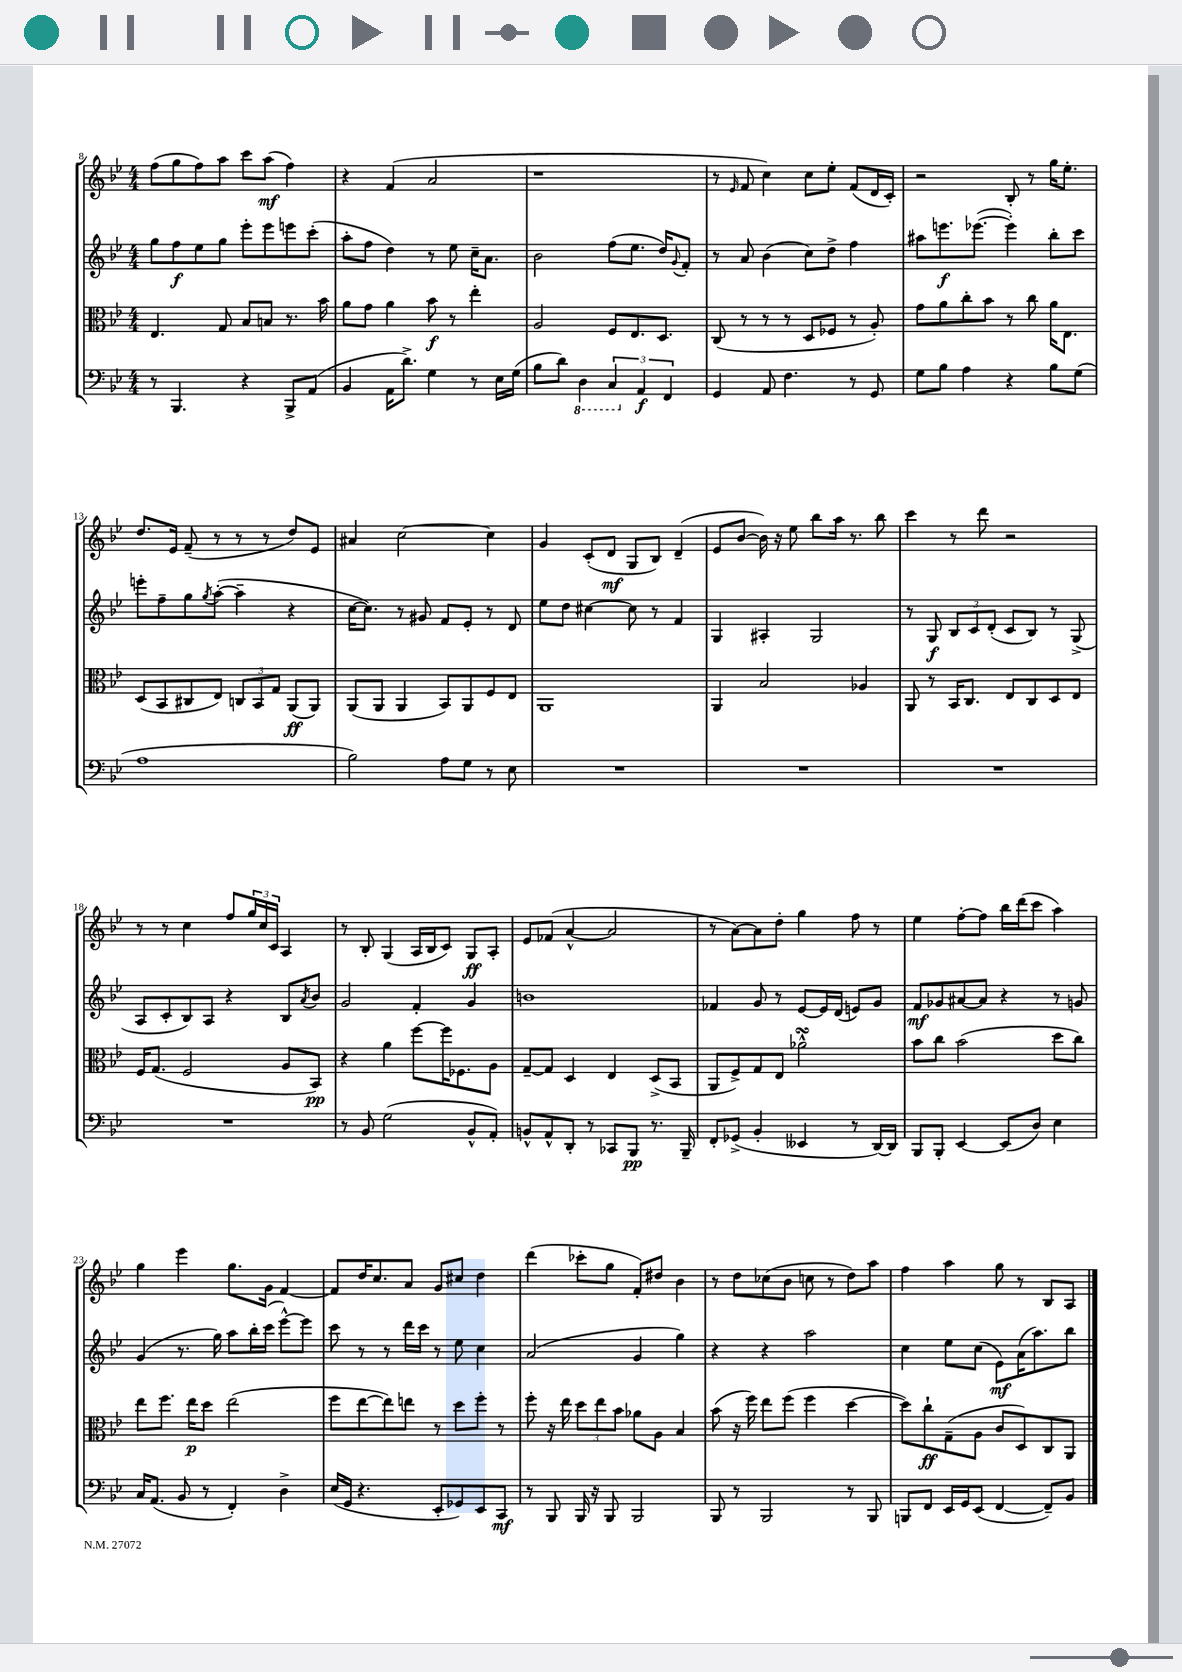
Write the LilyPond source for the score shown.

<<
\new StaffGroup <<
\new Staff = "s0" {
    \clef treble \key bes \major \numericTimeSignature \time 4/4
    f''8( g''8 f''8) a''8 c'''8 a''8\mf( f''4) |
    r4 f'4( a'2 |
    r1 |
    r8 \grace { ees'16 } f'8 c''4) c''8 ees''8-. f'8( d'16 c'16-.) |
    r2 bes8-. r8 g''16 ees''8.-. |
    d''8. ees'16 f'8--( r8 r8 r8 d''8) ees'8 |
    ais'4 c''2~ c''4 |
    g'4 c'8-.( d'8\mf g8 bes8) d'4--( |
    ees'8 bes'8~ bes'16) r16 ees''8 bes''8 a''16 r8. bes''8 |
    c'''4 r8 d'''8 r2 |
    r8 r8 c''4 f''8 \tuplet 3/2 { g''16 c''16 c'16 } a4 |
    r8 bes8-. g4( a16 bes16 c'8) g8\ff a8-. |
    ees'8 fes'8( a'4~-^ a'2 |
    r8 a'8~) a'8 d''8-. g''4 f''8 r8 |
    ees''4 f''8~-. f''8 bes''16 d'''16( c'''8 a''4) |
    g''4 ees'''4 g''8. g'16 f'4~ |
    f'8 d''16 c''8. a'8 g'8 cis''8 d''4 |
    d'''4( ces'''8-. g''8 f'8-.) dis''8 bes'4 |
    r8 d''8 ces''8( bes'8 c''8 r8 d''8) a''8 |
    f''4 a''4 g''8 r8 bes8 a8 \bar "|." |
}
\new Staff = "s1" {
    \clef treble \key bes \major \numericTimeSignature \time 4/4
    g''8 f''8\f ees''8 g''8 ees'''8-. ees'''8 e'''8 c'''8-.( |
    a''8-. f''8 d''4) r8 ees''8 c''16-- a'8. |
    bes'2 f''8( ees''8. d''16) \appoggiatura { g'8 } f'8-. |
    r8 a'8 bes'4( c''8) d''8-> f''4 |
    ais''8 e'''8.\f ees'''8.~( ees'''4-.) bes''8-. c'''8 |
    e'''8-. f''8-- g''8 \acciaccatura { g''8 } a''8~-.( a''4-- r4 |
    c''16~ c''8.) r8 gis'8 f'8 ees'8-. r8 d'8 |
    ees''8 d''8 cis''4~ cis''8 r8 f'4 |
    g4 ais4-. g2 |
    r8 g8\f \tuplet 3/2 { bes8 c'8 d'8-.( } c'8 bes8) r8 g8->( |
    a8 c'8-. bes8) a8 r4 bes8 \acciaccatura { a'8 } bes'8 |
    g'2 f'4-. g'4 |
    b'1 |
    fes'4 g'8 r8 ees'8~ ees'16 d'16( e'8) g'8 |
    f'8\mf ges'8 ais'8~ ais'8 r4 r8 g'8 |
    g'4( r8. g''16) a''8 bes''16-. c'''16( ees'''8~-^) ees'''8 |
    c'''8 r8 r8 d'''16 c'''16 r8 ees''8 c''4 |
    a'2( g'4 g''4) |
    r4 r4 a''2 |
    c''4 ees''8 c''8( ees'8\mf) a'16( a''8.) bes''8 \bar "|." |
}
\new Staff = "s2" {
    \clef alto \key bes \major \numericTimeSignature \time 4/4
    ees4. g8 bes8 b8 r8. bes'16 |
    a'8 g'8 a'4 bes'8\f r8 ees''4-. |
    a2 f8 ees8. d8. |
    c8( r8 r8 r8 d8 fes8 r8 a8-.) |
    g'8 a'8 c''8-. bes'8 r8 c''8 a'16 ees8. |
    d8( bes,8 cis8 ees8) \tuplet 3/2 { c8 bes,8 g8 } a,8\ff( a,8) |
    a,8( a,8 a,4 bes,8) a,8 f8 ees8 |
    a,1 |
    a,4 bes2 aes4 |
    a,8 r8 bes,16 c8. ees8 c8 d8 ees8 |
    f16 g8.( f2 a8 bes,8\pp) |
    r4 a'4 f''8~ f''16 fes8. a8 |
    g8~-- g8 d4 ees4 d8->( bes,8 |
    a,8 f8->) g8 ees8 aes'2-^\turn |
    bes'8 c''8 bes'2( d''8 c''8) |
    ees''8 f''8. ees''16\p d''8 ees''2( |
    f''8 ees''8~ ees''8) e''8 r8 d''8 f''8-. r8 |
    f''8-. r16 ees''16 \tuplet 3/2 { d''8 ees''8 bes'8 } aes'8 a8 bes4 |
    bes'8( r16 f''16) ees''8 f''8( f''4 d''4~ |
    d''8) c''8-!\ff g8--( a8 c'8 d8) c8 a,8 \bar "|." |
}
\new Staff = "s3" {
    \clef bass \key bes \major \numericTimeSignature \time 4/4
    r8 bes,,4. r4 bes,,8-> a,8( |
    bes,4 a,16 d'8.->) g4 r8 ees16 g16( |
    bes8 d'8) \ottava #-1 d,4 \tuplet 3/2 { c,4 \ottava #0 a,4\f f,4 } |
    g,4 a,8 f4. r8 g,8 |
    g8 bes8 a4 r4 bes8 g8( |
    a1 |
    bes2) a8 g8 r8 ees8 |
    R1 |
    R1 |
    R1 |
    R1 |
    r8 bes,8 g2( bes,8-^ a,8-.) |
    b,8-^ a,8-^ d,8-. r8 ces,8 bes,,8\pp r8. bes,,16-- |
    f,8-. ges,8->( bes,4-. eeses,4 r8 d,16~) d,16 |
    bes,,8 bes,,8-. ees,4~ ees,8( d8) ees4 |
    c16 a,8.( bes,8 r8 f,4-.) d4-> |
    ees16( g,16 r4. ees,8-. ges,8) ees,8 c,8\mf |
    r8 bes,,8 bes,,16 r16 bes,,8 bes,,2 |
    bes,,8 r8 bes,,2 r8 bes,,8 |
    b,,8 f,8 ees,16 g,16 ees,8( f,4~ f,8--) bes,8 \bar "|." |
}
>>
>>
\layout { \context { \Score currentBarNumber = #8 } }
